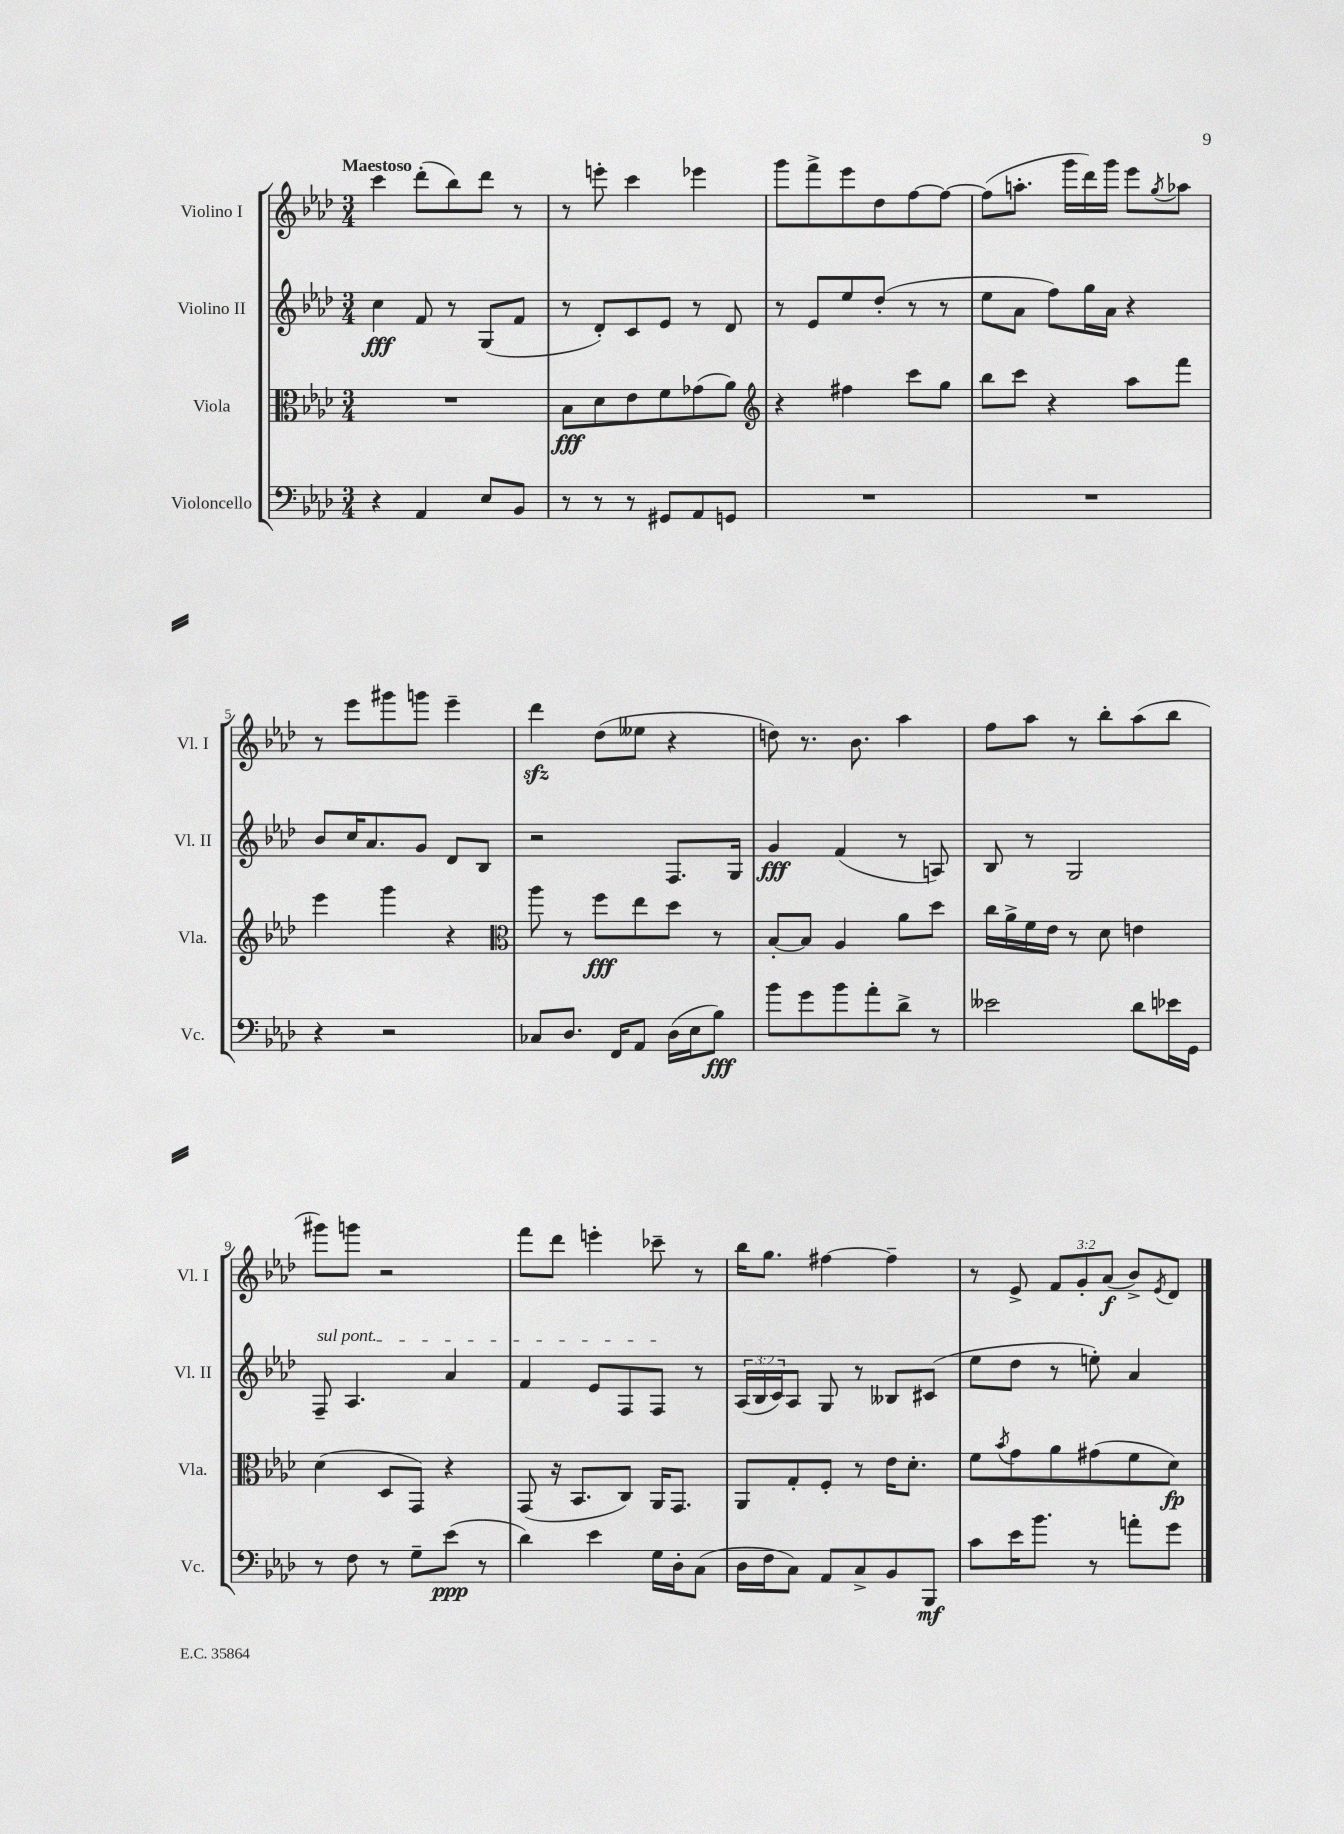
<<
\new StaffGroup <<
\new Staff = "s0" \with { instrumentName = "Violino I" shortInstrumentName = "Vl. I" } {
    \clef treble \key aes \major \numericTimeSignature \time 3/4 \override Staff.TupletNumber.text = #tuplet-number::calc-fraction-text \tempo "Maestoso"
    c'''4 des'''8-.( bes''8) des'''8 r8 |
    r8 e'''8-. c'''4 ees'''4 |
    g'''8 f'''8-> ees'''8 des''8 f''8~ f''8~ |
    f''8( a''8.-. g'''16 des'''16) g'''16 ees'''8 \acciaccatura { g''8 } aes''8 |
    r8 ees'''8 gis'''8 g'''8 ees'''4-- |
    des'''4\sfz des''8( eeses''8 r4 |
    d''8) r8. bes'8. aes''4 |
    f''8 aes''8 r8 bes''8-. aes''8( bes''8 |
    gis'''8) g'''8 r2 |
    f'''8 des'''8 e'''4-. ces'''8-- r8 |
    bes''16 g''8. fis''4~ fis''4-- |
    r8 ees'8-> \tuplet 3/2 { f'8 g'8-. aes'8\f( } bes'8->) \acciaccatura { ees'8 } des'8 \bar "|." |
}
\new Staff = "s1" \with { instrumentName = "Violino II" shortInstrumentName = "Vl. II" } {
    \clef treble \key aes \major \numericTimeSignature \time 3/4 \override Staff.TupletNumber.text = #tuplet-number::calc-fraction-text
    c''4\fff f'8 r8 g8( f'8 |
    r8 des'8-.) c'8 ees'8 r8 des'8 |
    r8 ees'8 ees''8 des''8-.( r8 r8 |
    ees''8 aes'8 f''8) g''16 aes'16 r4 |
    bes'8 c''16 aes'8. g'8 des'8 bes8 |
    r2 f8. g16 |
    g'4\fff f'4( r8 a8) |
    bes8 r8 g2 |
    \once \override TextSpanner.bound-details.left.text = \markup { \italic "sul pont." } f8--\startTextSpan aes4. aes'4 |
    f'4 ees'8 f8 f8\stopTextSpan r8 |
    \tuplet 3/2 { aes16( bes16 c'16) } aes8 g8 r8 beses8 cis'8( |
    ees''8 des''8 r8 e''8-.) aes'4 \bar "|." |
}
\new Staff = "s2" \with { instrumentName = "Viola" shortInstrumentName = "Vla." } {
    \clef alto \key aes \major \numericTimeSignature \time 3/4
    R2. |
    bes8\fff des'8 ees'8 f'8 ges'8( aes'8) |
    \clef treble r4 fis''4 c'''8 g''8 |
    bes''8 c'''8 r4 aes''8 f'''8 |
    ees'''4 g'''4 r4 |
    \clef alto aes''8 r8 f''8\fff ees''8 des''8 r8 |
    bes8~-. bes8 aes4 aes'8 des''8 |
    c''16 aes'16-> f'16 ees'16 r8 des'8 e'4 |
    des'4( des8 g,8) r4 |
    g,8( r16 bes,8. c8) aes,16 g,8. |
    aes,8 g8-. f8-. r8 ees'16 des'8.-. |
    f'8 \acciaccatura { bes'8 } g'8 aes'8 gis'8( f'8 des'8\fp) \bar "|." |
}
\new Staff = "s3" \with { instrumentName = "Violoncello" shortInstrumentName = "Vc." } {
    \clef bass \key aes \major \numericTimeSignature \time 3/4
    r4 aes,4 ees8 bes,8 |
    r8 r8 r8 gis,8 aes,8 g,8 |
    R2. |
    R2. |
    r4 r2 |
    ces8 des8. f,16 aes,8 des16( ees16 bes8\fff) |
    bes'8 g'8 bes'8 aes'8-. des'8-> r8 |
    eeses'2 des'8 ees'16 g,16 |
    r8 f8 r8 g8-- ees'8\ppp( r8 |
    des'4) ees'4 g16 des16-. c8( |
    des16 f16 c8) aes,8 c8-> bes,8 bes,,8\mf |
    c'8 ees'16 bes'8. r8 a'8-. g'8 \bar "|." |
}
>>
>>
